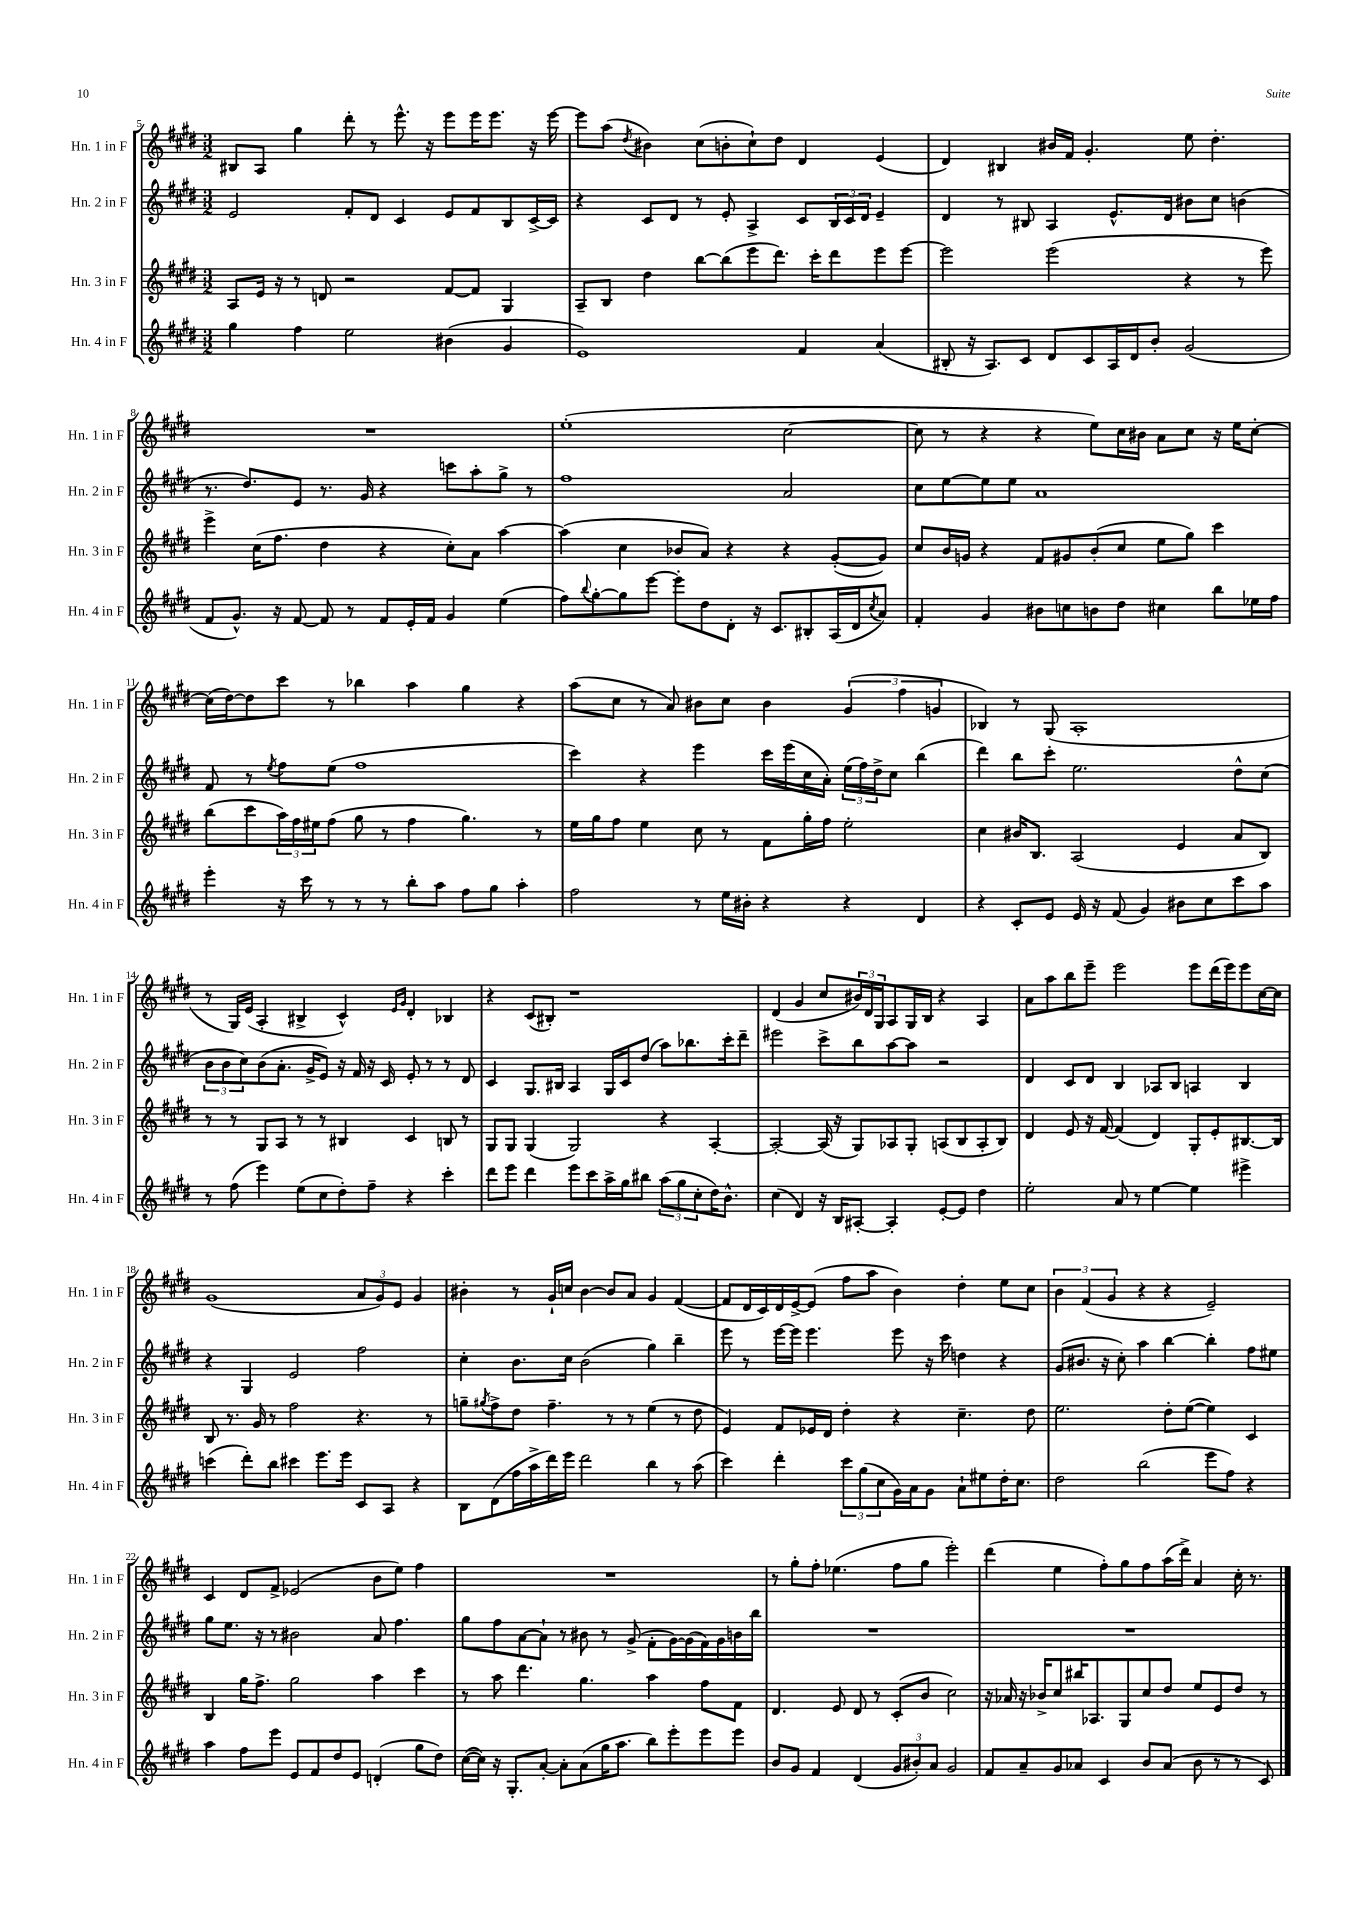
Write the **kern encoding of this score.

**kern	**kern	**kern	**kern
*part4	*part3	*part2	*part1
*staff4	*staff3	*staff2	*staff1
*I"Hn. 4 in F	*I"Hn. 3 in F	*I"Hn. 2 in F	*I"Hn. 1 in F
*I'Hn. 4 in F	*I'Hn. 3 in F	*I'Hn. 2 in F	*I'Hn. 1 in F
*clefG2	*clefG2	*clefG2	*clefG2
*k[f#c#g#d#]	*k[f#c#g#d#]	*k[f#c#g#d#]	*k[f#c#g#d#]
*M3/2	*M3/2	*M3/2	*M3/2
=5	=5	=5	=5
4gg#\	8A/L	2e/	8B#X/L
.	16e/Jk	.	8A/J
.	16r	.	.
4ff#\	8r	.	4gg#\
.	8dn/	.	.
2ee\	2r	8f#'/L	8ddd#'\
.	.	8d#/J	8r
.	.	4c#/	8.eee^^\
.	.	.	16r
(4b#X\	[8f#/L	8e/L	8eee\L
.	8f#/J]	8f#/	16eee\K
.	.	.	8.eee\J
4g#/	4G#/	8B/	.
.	.	[16c#^/L	16r
.	.	16c#/JJ]	[16eee\
=6	=6	=6	=6
1e)	8A~/L	4r	8eee\L]
.	8B/J	.	(8aa\J
.	.	.	8qdd#/
.	4dd#\	8c#/L	4b#X\)
.	.	8d#/J	.
.	[8bb\L	8r	(8cc#\L
.	(8bb\]	8e'/	8bn'\
.	8eee\	4A^/	8cc#`\)
.	8.ddd#\J)	.	8dd#\J
4f#/	.	8c#/L	4d#/
.	16ccc#'\KL	.	.
.	8ddd#\	24B/L	.
.	.	24c#/	.
.	.	24d#/JJ	.
(4a/	8eee\	4e~/	(4e/
.	[8eee\J	.	.
=7	=7	=7	=7
8B#X'/	2eee\]	4d#/	4d#/)
16r	.	.	.
8.A/L)	.	.	.
.	.	8r	4B#X/
8c#/J	.	8B#X/	.
8d#/L	(2eee\	4A/	16b#X/LL
.	.	.	16f#/JJ
8c#/	.	.	4.g#'/
16A/L	.	8.e^^/L	.
16d#/J	.	.	.
8b'/J	.	.	.
.	.	16d#/Jk	.
(2g#/	4r	8b#X\L	8ee\
.	.	8cc#\J	4.dd#'\
.	8r	(4bn\	.
.	8eee\)	.	.
!!LO:LB:g=z
=8	=8	=8	=8
8f#/L	4eee^\	8.r	1.r
8.g#^^/J)	.	.	.
.	.	8.dd#/L)	.
.	(16cc#\KL	.	.
16r	8.ff#\J	.	.
[8f#/	.	8e/J	.
8f#/]	4dd#\	8.r	.
8r	.	.	.
.	.	16g#/	.
8f#/L	4r	4r	.
16e'/L	.	.	.
16f#/JJ	.	.	.
4g#/	8cc#'\L)	8cccn\L	.
.	8a\J	8aa'\	.
(4ee\	[4aa\	8gg#^\J	.
.	.	8r	.
=9	=9	=9	=9
8ff#\L)	(4aa\]	1ff#	(1ee'
8qqbb/	.	.	.
[8gg#'\	.	.	.
8gg#\]	4cc#\	.	.
[8eee\J	.	.	.
8eee'\L]	8b-X/L	.	.
8dd#\	8a/J)	.	.
8d#'\J	4r	.	.
16r	.	.	.
8.c#/L	.	.	.
.	4r	2a/	[2cc#\
8B#X'/	.	.	.
(16A/L	([8g#'/L	.	.
16d#/J	.	.	.
8qcc#/	.	.	.
8a/J)	8g#/J])	.	.
=10	=10	=10	=10
4f#'/	8cc#/L	8cc#\L	8cc#\]
.	16b/L	[8ee\	8r
.	16gn/JJ	.	.
4g#/	4r	8ee\]	4r
.	.	8ee\J	.
8b#X\L	8f#/L	1a	4r
8ccn\	8g#X/	.	.
8bn\	(8b'/	.	8ee\L)
8dd#\J	8cc#/J	.	16cc#\L
.	.	.	16b#X\JJ
4cc#X\	8ee\L	.	8a\L
.	8gg#\J)	.	8cc#\J
8bb\L	4ccc#\	.	16r
.	.	.	16ee\KL
16ee-X\L	.	.	[8cc#'\J
16ff#\JJ	.	.	.
!!LO:LB:g=z
=11	=11	=11	=11
4eee'\	(8bb\L	8f#/	(16cc#\LL]
.	.	.	[16dd#\J)
.	8ccc#\	8r	8dd#\]
.	.	8qee/	.
16r	24aa\L)	8ff#\L	8ccc#\J
.	24ff#\	.	.
16ccc#\	.	.	.
.	24ee#X\J	.	.
8r	(8ff#\J	(8ee\J	8r
8r	8gg#\	1ff#	4bb-X\
8r	8r	.	.
8bb'\L	4ff#\	.	4aa\
8aa\J	.	.	.
8ff#\L	4.gg#\)	.	4gg#\
8gg#\J	.	.	.
4aa'\	.	.	4r
.	8r	.	.
=12	=12	=12	=12
2ff#\	16ee\LL	4ccc#\)	(8aa\L
.	16gg#\J	.	.
.	8ff#\J	.	8cc#\J
.	4ee\	4r	8r
.	.	.	8a/)
8r	8cc#\	4eee\	8b#X\L
16ee\LL	8r	.	8cc#\J
16b#X'\JJ	.	.	.
4r	8f#\L	16ccc#\LL	4b#\
.	.	(16eee\	.
.	16gg#'\L	16cc#\	.
.	16ff#\JJ	16a'\JJ)	.
4r	2ee'\	(24ee\LL	(6g#/
.	.	24ff#\)	.
.	.	24dd#^\J	.
.	.	8cc#\J	.
.	.	.	6ff#\
4d#/	.	(4bb\	.
.	.	.	6gn/
=13	=13	=13	=13
4r	4cc#\	4ddd#\)	4B-X/)
8c#'/L	16b#X/KL	8bb\L	8r
.	8.B/J	.	.
8e/J	.	8ccc#'\J	(8G#/
16e/	(2A/	2.ee\	1A'
16r	.	.	.
(8f#/	.	.	.
4g#/)	.	.	.
8b#X\L	4e/	.	.
8cc#\	.	.	.
8ccc#\	8a/L	8dd#^^\L	.
8aa\J	8B/J)	(8cc#\J	.
!!LO:LB:g=z
=14	=14	=14	=14
8r	8r	12b\L	8r
.	.	12b\	.
(8ff#\	8r	.	16G#/LL)
.	.	12cc#\)	.
.	.	.	(16e/JJ
4eee\)	8G#/L	(8b\	4A'/
.	8A/J	8.a'\J	.
(8ee\L	8r	.	4B#X^/
.	.	16g#^/KL	.
8cc#\	8r	8e/J)	.
8dd#'\)	4B#X/	16r	4c#^^/)
.	.	16f#/	.
8ff#~\J	.	16r	.
.	.	16c#/	.
.	.	.	16qqe/LL
.	.	.	16qqg#/JJ
4r	4c#/	8e'/	4d#'/
.	.	8r	.
4ccc#'\	8Bn/	8r	4B-X/
.	8r	8d#/	.
=15	=15	=15	=15
8ddd#\L	8G#/L	4c#/	4r
8eee\J	8G#/J	.	.
4ddd#\	(4G#/	8.G#/L	(8c#/L
.	.	.	8B#X'/J)
.	.	16B#X/Jk	.
8eee\L	2G#/)	4A/	1r
8ccc#\	.	.	.
16aa^\L	.	16G#/LL	.
16gg#\J	.	16c#/J	.
8bb#X\J	.	(8dd#/J	.
(12aa\L	4r	8aa\L)	.
12gg#\	.	.	.
.	.	8.bb-X\	.
12cc#'\	.	.	.
16dd#\K)	[4A'/	.	.
8.b^^\J	.	16ccc#'\k	.
.	.	8ddd#~\J	.
=16	=16	=16	=16
(4cc#\	2A'/_	2eee#X\	(4d#/
4d#/)	.	.	4g#/
16r	(16A/]	8ccc#^\L	8cc#/L
16B/KL	16r	.	.
[8A#X'/J	8G#/L)	8bb\	24b#X/L)
.	.	.	24d#/
.	.	.	24G#/J
4A#'/]	8A-X/	[8aa\	8A/
.	8G#'/J	8aa\J]	16G#/L
.	.	.	16B/JJ
[8e'/L	(8An/L	2r	4r
8e/J]	8B/	.	.
4dd#\	8A'/	.	4A/
.	8B/J)	.	.
=17	=17	=17	=17
2ee'\	4d#/	4d#/	8a\L
.	.	.	8aa\
.	8e/	8c#/L	8bb\
.	16r	8d#/J	8eee~\J
.	[16f#/	.	.
8a/	(4f#/]	4B/	2eee\
8r	.	.	.
[4ee\	4d#/)	8A-X/L	.
.	.	8B/J	.
4ee\]	8G#'/L	4An/	8eee\L
.	8e'/	.	(16ddd#\L
.	.	.	16eee\J)
4eee#X^\	[8.B#X/	4B/	8eee\
.	.	.	[16cc#\L
.	16B#/Jk]	.	16cc#\JJ]
!!LO:LB:g=z
=18	=18	=18	=18
(4cccn\	8B/	4r	(1g#
.	8.r	.	.
8ddd#'\L)	.	4G#/	.
.	16g#/	.	.
8bb\J	8r	.	.
4ccc#X\	2ff#\	2e/	.
8.eee\L	.	.	.
16eee\Jk	.	.	.
8c#/L	4.r	2ff#\	12a/L
.	.	.	12g#/)
8A/J	.	.	.
.	.	.	12e/J
4r	.	.	4g#/
.	8r	.	.
=19	=19	=19	=19
8B\L	8ggn~\L	4cc#'\	4b#X'\
.	8qgg#X/	.	.
(8d#\	8ff#^\	.	.
16ff#\L	8dd#\J	8.b\L	8r
16aa^\	.	.	.
16ddd#\)	4.ff#~\	.	16g#`/LL
16eee\JJ	.	16cc#\Jk	16ccn/JJ
2ddd#\	.	(2b\	[4b#\
.	8r	.	8b#/L]
.	8r	.	8a/J
4bb\	(4ee\	4gg#\)	4g#/
8r	8r	4bb~\	([4f#/
(8aa\	8dd#\	.	.
=20	=20	=20	=20
4ccc#\)	4e/)	8eee\	8f#/L]
.	.	8r	16d#/L
.	.	.	16c#/)
4ddd#'\	8f#/L	[16eee\LL	16d#/
.	.	16eee\JJ]	[16e^/J
.	16e-X/L	4.eee\	(8e/J]
.	16d#/JJ	.	.
12ccc#\L	4dd#'\	.	8ff#\L
(12gg#\	.	.	.
.	.	.	8aa\J
12cc#\	.	.	.
16g#\L)	4r	8eee\	4b\)
16a\J	.	.	.
8g#\J	.	16r	.
.	.	16ccc#\	.
8a`\L	4.cc#~\	4ddn\	4dd#'\
8ee#X\	.	.	.
16dd#'\K	.	4r	8ee\L
8.cc#\J	.	.	.
.	8dd#\	.	8cc#\J
=21	=21	=21	=21
2dd#\	2.ee\	(8g#/L	6b\
.	.	8.b#X/J	.
.	.	.	(6f#/
.	.	16r	.
.	.	.	6g#/
.	.	8cc#'\)	.
(2bb\	.	4aa\	4r
.	8dd#'\L	[4bb\	4r
.	([8ee\J	.	.
8eee\L	4ee\])	4bb'\]	2e~/)
8ff#\J)	.	.	.
4r	4c#/	8ff#\L	.
.	.	8ee#X\J	.
!!LO:LB:g=z
=22	=22	=22	=22
4aa\	4B/	8gg#\L	4c#/
.	.	8.ee\J	.
8ff#\L	16gg#\KL	.	8d#/L
.	8.ff#^\J	16r	.
8eee\J	.	8r	8f#^/J
8e/L	2gg#\	2b#X\	(2e-X/
8f#/	.	.	.
8dd#/	.	.	.
8e/J	.	.	.
(4dn'/	4aa\	8a/	8b\L
.	.	4.ff#\	8ee\J)
8gg#\L	4ccc#\	.	4ff#\
8dd#\J)	.	.	.
=23	=23	=23	=23
([16cc#\LL	8r	8gg#\L	1.r
16cc#\JJ])	.	.	.
16r	8aa\	8ff#\	.
8.G#'/L	.	.	.
.	4.ddd#\	[8a\	.
[8a'/J	.	8a`\J]	.
8a'\L]	.	8r	.
(8a\	4.gg#\	8b#X\	.
16gg#\K	.	8r	.
8.aa\J	.	.	.
.	.	(8g#^/	.
8bb\L)	4aa\	8f#'\L	.
8eee'\	.	[16g#\L)	.
.	.	(16g#\]	.
8eee\	8ff#\L	16f#\)	.
.	.	16g#\	.
8eee\J	8f#\J	16bn\	.
.	.	16bb\JJ	.
=24	=24	=24	=24
8b/L	4.d#/	1.r	8r
8g#/J	.	.	8gg#'\L
4f#/	.	.	8ff#'\J
.	8e/	.	(4.ee-X\
(4d#/	8d#/	.	.
.	8r	.	.
12g#/L	(8c#'/L	.	8ff#\L
12b#X'/)	.	.	.
.	8b/J	.	8gg#\J
12a/J	.	.	.
2g#/	2cc#\)	.	2eee'\)
=25	=25	=25	=25
8f#/L	16r	1.r	(4ddd#\
.	16a-X/	.	.
8a~/	16r	.	.
.	16b-X^/KL	.	.
8g#/	8cc#/	.	4ee\
8a-X/J	16bb#X/K	.	.
.	8.A-X/	.	.
4c#/	.	.	8ff#'\L)
.	8G#/	.	8gg#\
8b/L	8cc#/	.	8ff#\
(8a-/J	8dd#/J	.	(16aa\L
.	.	.	16ddd#^\JJ)
8b\	8ee/L	.	4a/
8r	8e/	.	.
8r	8dd#/J	.	16cc#'\
.	.	.	8.r
8c#/)	8r	.	.
==	==	==	==
*-	*-	*-	*-
